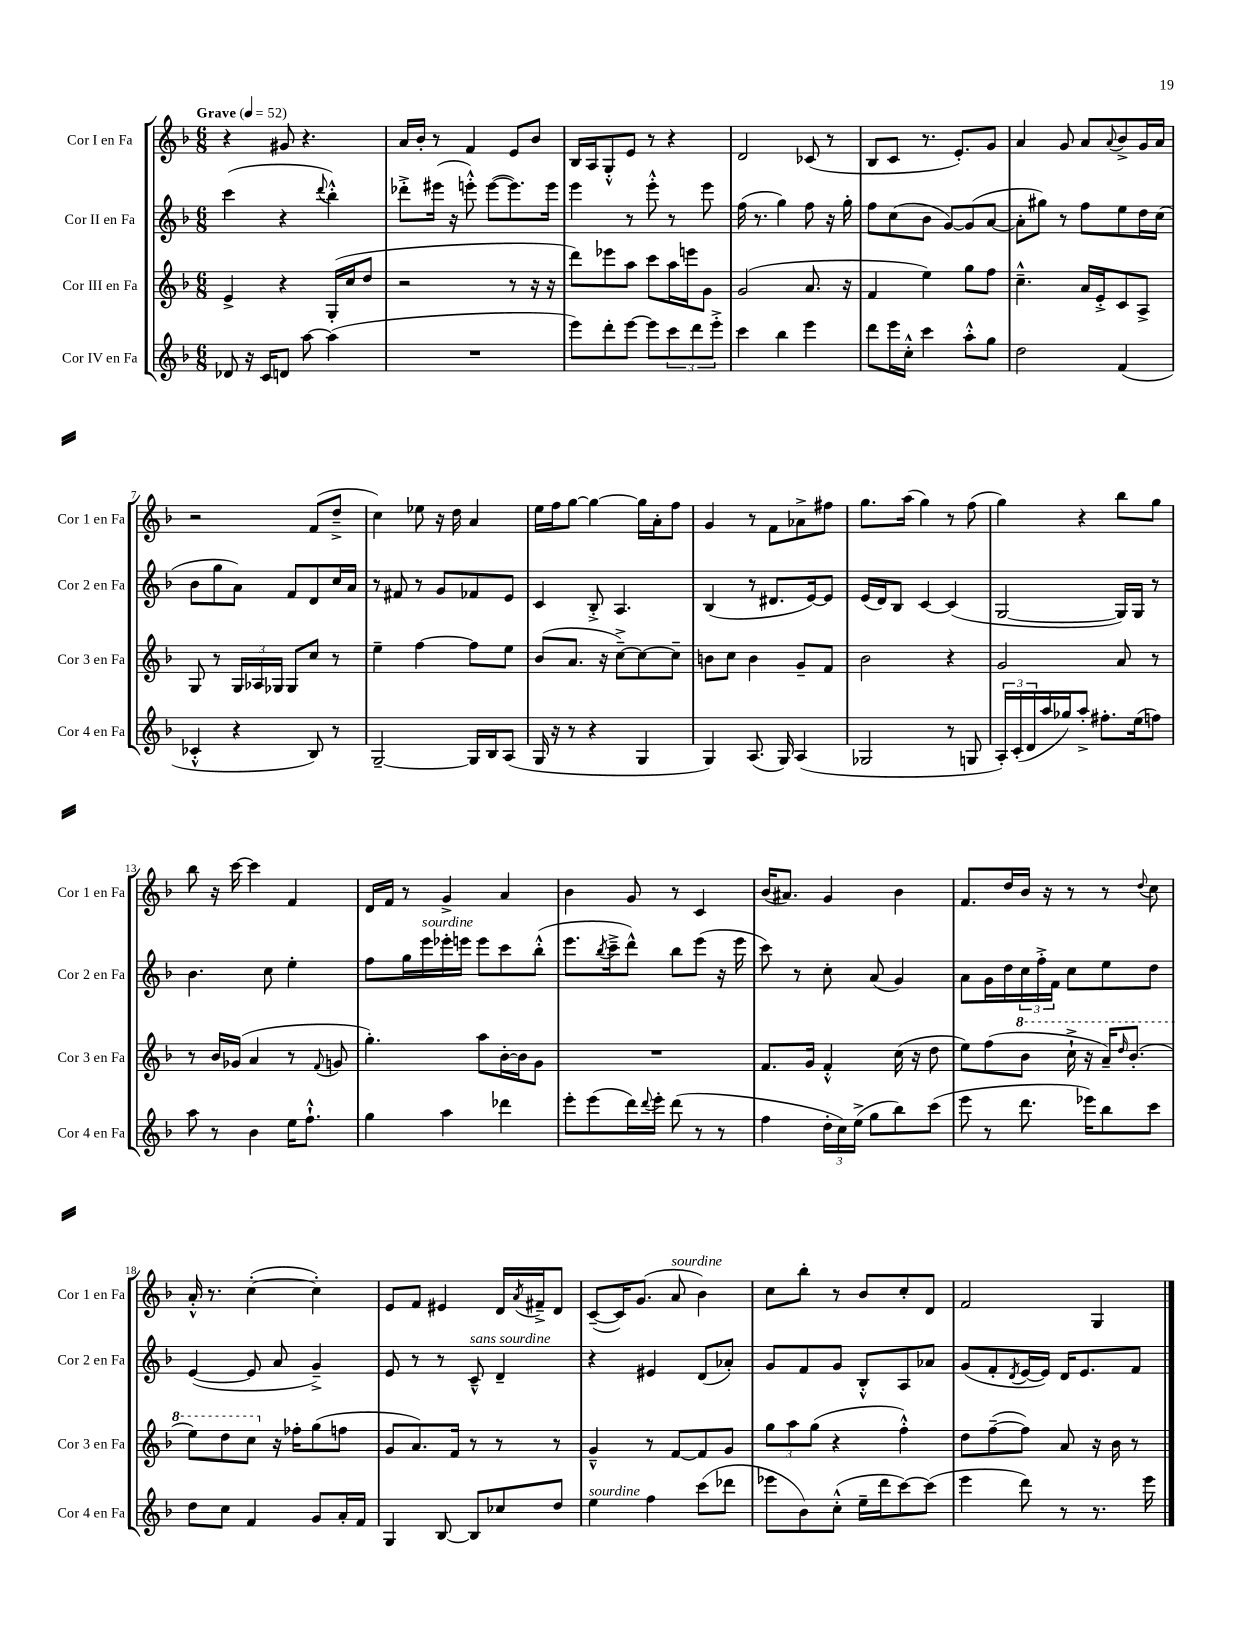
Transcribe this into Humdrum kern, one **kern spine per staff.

**kern	**kern	**kern	**kern
*part4	*part3	*part2	*part1
*staff4	*staff3	*staff2	*staff1
*I"Cor IV en Fa	*I"Cor III en Fa	*I"Cor II en Fa	*I"Cor I en Fa
*I'Cor 4 en Fa	*I'Cor 3 en Fa	*I'Cor 2 en Fa	*I'Cor 1 en Fa
*clefG2	*clefG2	*clefG2	*clefG2
*k[b-]	*k[b-]	*k[b-]	*k[b-]
*M6/8	*M6/8	*M6/8	*M6/8
*MM52	*MM52	*MM52	*MM52
=1	=1	=1	=1
!	!	!	!LO:TX:a:B:t=Grave
8d-X/	4e^/	(4ccc\	4r
16r	.	.	.
16c/KL	.	.	.
8dn/J	4r	4r	8g#X/
[8aa\	.	.	4.r
.	.	8qqddd/	.
(4aa\]	(16G'/LL	4bb-'^^\)	.
.	16cc/J	.	.
.	8dd/J	.	.
=2	=2	=2	=2
2.r	2r	8ddd-X'^\L	16a/LL
.	.	.	16b-'/JJ
.	.	(16eee#X\Jk	8r
.	.	16r	.
.	.	8eeen'^^\)	4f/
.	.	([8eee\L	.
.	8r	8.eee\])	8e/L
.	16r	.	8b-/J
.	16r	16eee\Jk	.
=3	=3	=3	=3
8eee\L)	8ddd\L)	4eee\	16B-/LL
.	.	.	16A/J
8ddd'\	8eee-X\	.	8G'^^/
[8eee\J	8aa\J	8r	8e/J
8eee\L]	8ccc\L	8eee'^^\	8r
12ccc\	16aa\L	8r	4r
.	16eeen\J	.	.
12ddd\	.	.	.
.	8g\J	8eee\	.
12eee'^\J	.	.	.
=4	=4	=4	=4
4ccc\	(2g/	(16ff\	2d/
.	.	8.r	.
4bb-\	.	4gg\)	.
4eee\	8.a/	8ff\	(8c-X/
.	.	16r	8r
.	16r	16gg'\	.
=5	=5	=5	=5
8ddd\L	4f/	8ff\L	8B-/L
16eee\L	.	(8cc\	8c/J
16cc'^^\JJ	.	.	.
4ccc\	4ee\)	8b-\J	8.r
.	.	[8g/L)	.
.	.	.	8.e'/L)
8aa'^^\L	8gg\L	(8g/]	.
8gg\J	8ff\J	[8a/J	8g/J
=6	=6	=6	=6
2dd\	4.cc~^^\	8a'\L]	4a/
.	.	8gg#X\J)	.
.	.	8r	8g/
.	16a/LL	8ff\L	8a/L
.	16e'^/J	.	.
.	.	.	8qqa/
(4f/	8c/	8ee\	8b-^/
.	8A^/J	16dd\L	16g/L
.	.	(16cc\JJ	16a/JJ
!!LO:LB:g=z
=7	=7	=7	=7
4c-X'^^/	8G/	8b-\L	2r
.	8r	8gg\	.
4r	24G/LL	8a\J)	.
.	24A-X/	.	.
.	24G-X/JJ	.	.
.	8G-/L	8f/L	.
8B-/)	8cc/J	8d/	(8f/L
8r	8r	16cc/L	8dd~^/J
.	.	16a/JJ	.
=8	=8	=8	=8
[2G~/	4ee~\	8r	4cc\)
.	.	8f#X/	.
.	[4ff\	8r	8ee-X\
.	.	8g/L	16r
.	.	.	16dd\
16G/LL]	8ff\L]	8f-X/	4a/
16B-/J	.	.	.
(8A/J	8ee\J	8e/J	.
=9	=9	=9	=9
16G/	(8b-/L	4c/	16ee\LL
16r	.	.	16ff\J
8r	8.a/J	.	[8gg\J
4r	.	8B-'^/	4gg\_
.	16r	.	.
.	[8cc~^\L)	4.A/	.
4G/	8cc\_	.	16gg\LL]
.	.	.	16a'\J
.	8cc~\J]	.	8ff\J
=10	=10	=10	=10
4G/)	8bn\L	(4B-/	4g/
.	8cc\J	.	.
(8.A/	4b\	8r	8r
.	.	8.d#X/L	8f\L
16G/)	.	.	.
(4A/	8g~/L	.	8a-X^\
.	.	[16e/k)	.
.	8f/J	8e/J]	8ff#X\J
=11	=11	=11	=11
2G-X/	2b-\	(16e/LL	8.gg\L
.	.	16d/J)	.
.	.	8B-/J	.
.	.	.	(16aa\Jk
.	.	[4c/	4gg\)
8r	4r	(4c/]	8r
8Gn/	.	.	(8ff\
=12	=12	=12	=12
24A'/LL)	2g/	[2G/	4gg\)
(24c'/	.	.	.
24d/	.	.	.
16aa/	.	.	.
16gg-X/J)	.	.	.
8aa'^/J	.	.	4r
8.ff#X'\L	.	.	.
.	8a/	16G/LL])	8bb-\L
(16ee\k	.	16G/JJ	.
8ffn\J)	8r	8r	8gg\J
!!LO:LB:g=z
=13	=13	=13	=13
8aa\	8r	4.b-\	8bb-\
8r	16b-/LL	.	16r
.	(16g-X/JJ	.	[16ccc\
4b-\	4a/	.	4ccc\]
.	.	8cc\	.
16ee\KL	8r	4ee'\	4f/
8.ff`^^\J	.	.	.
.	8qqf/	.	.
.	8gn/	.	.
=14	=14	=14	=14
4gg\	4.gg'\)	8ff\L	16d/LL
.	.	.	16f/JJ
.	.	16gg\L	8r
!	!	!LO:TX:a:i:t=sourdine	!
.	.	16eee\	.
4aa\	.	16eee-X'\	4g^/
.	.	16eeen\JJ	.
.	8aa\L	8eee\L	.
4ddd-X\	[16b-'\L	8ccc\	4a/
.	16b-\J]	.	.
.	8g\J	(8bb-'^^\J	.
=15	=15	=15	=15
8eee'\L	2.r	8.eee\L	4b-\
(8eee\	.	.	.
.	.	8qbb-/	.
.	.	16ccc~^\k	.
16ddd\L)	.	8ddd^^\J)	8g/
8qqddd/	.	.	.
16eee'\JJ	.	.	.
(8ddd\	.	8bb-\L	8r
8r	.	(8eee\J	4c/
8r	.	16r	.
.	.	16eee\	.
=16	=16	=16	=16
4ff\	8.f/L	8ccc\)	(16b-/KL
.	.	.	8.a#X/J)
.	.	8r	.
.	16g/Jk	.	.
24dd'\LL	4f'^^/	8cc'\	4g/
24cc\)	.	.	.
(24ee^\JJ	.	.	.
8gg\L	.	(8a/	.
8bb-\)	(16cc\	4g/)	4b-\
.	16r	.	.
(8ccc\J	8dd\	.	.
=17	=17	=17	=17
8eee\	8ee\L)	8a\L	8.f/L
8r	(8ff\	16g\L	.
.	.	16dd\	16dd/L
*	*8va	*	*
8.ddd\	8bb-\J	24cc\	16b-/JJ
.	.	24ff'^\	.
.	.	.	16r
.	.	24f\JJ	.
.	16ccc`^\	8cc\L	8r
16eee-X\KL)	16r	.	.
8bb-\	16aa~/KL)	8ee\	8r
.	16qqddd/	.	.
.	(8.bb-'/J	.	.
.	.	.	8qqdd/
8ccc\J	.	8dd\J	8cc\
!!LO:LB:g=z
=18	=18	=18	=18
8dd\L	8eee\L)	([4e/	16a'^^/
.	.	.	8.r
8cc\J	8ddd\	.	.
4f/	8ccc\J	8e/]	([4cc'\
*	*X8va	*	*
.	16r	8a/	.
.	16ff-X'\KL	.	.
8g/L	(8gg\	4g~^/)	4cc'\])
16a'/L	8ffn\J	.	.
16f/JJ	.	.	.
=19	=19	=19	=19
4G/	8g/L	8e/	8e/L
.	8.a/)	8r	8f/J
[8B-/	.	8r	4e#X/
.	16f/Jk	.	.
!	!	!LO:TX:a:i:t=sans sourdine	!
8B-/L]	8r	8c~^^/	.
8cc-X/	8r	4d~/	16d/LL
.	.	.	8qa/
.	.	.	16f#X~^/J
8dd/J	8r	.	8d/J
=20	=20	=20	=20
!LO:TX:a:i:t=sourdine	!	!	!
4ee\	4g~^^/	4r	([8c~/L
.	.	.	16c/K])
.	.	.	(8.g/J
4ff\	8r	4e#X/	.
!	!	!	!LO:TX:a:i:t=sourdine
.	[8f/L	.	8a/
(8ccc\L	8f/]	(8d/L	4b-\)
8ddd-X\J	8g/J	8a-X'/J)	.
=21	=21	=21	=21
8eee-X\L	12gg\L	8g/L	8cc\L
.	12aa\	.	.
8b-\)	.	8f/	8bb-'\J
.	(12gg\J	.	.
(8cc'^^\J	4r	8g/J	8r
16ee~\LL	.	8B-'^^/L	8b-/L
16ddd\J	.	.	.
[8ccc\)	4ff'^^\)	8A/	8cc'/
(8ccc\J]	.	8a-X/J	8d/J
=22	=22	=22	=22
4eee\	8dd\L	(8g/L	2f/
.	([8ff~\	8f'/	.
.	.	8qd/	.
8ddd\)	8ff\J])	[16e/L	.
.	.	16e/JJ])	.
8r	8a/	16d/KL	.
.	.	8.e/	.
8.r	16r	.	4G/
.	16b-\	.	.
.	8r	8f/J	.
16eee\	.	.	.
==	==	==	==
*-	*-	*-	*-
